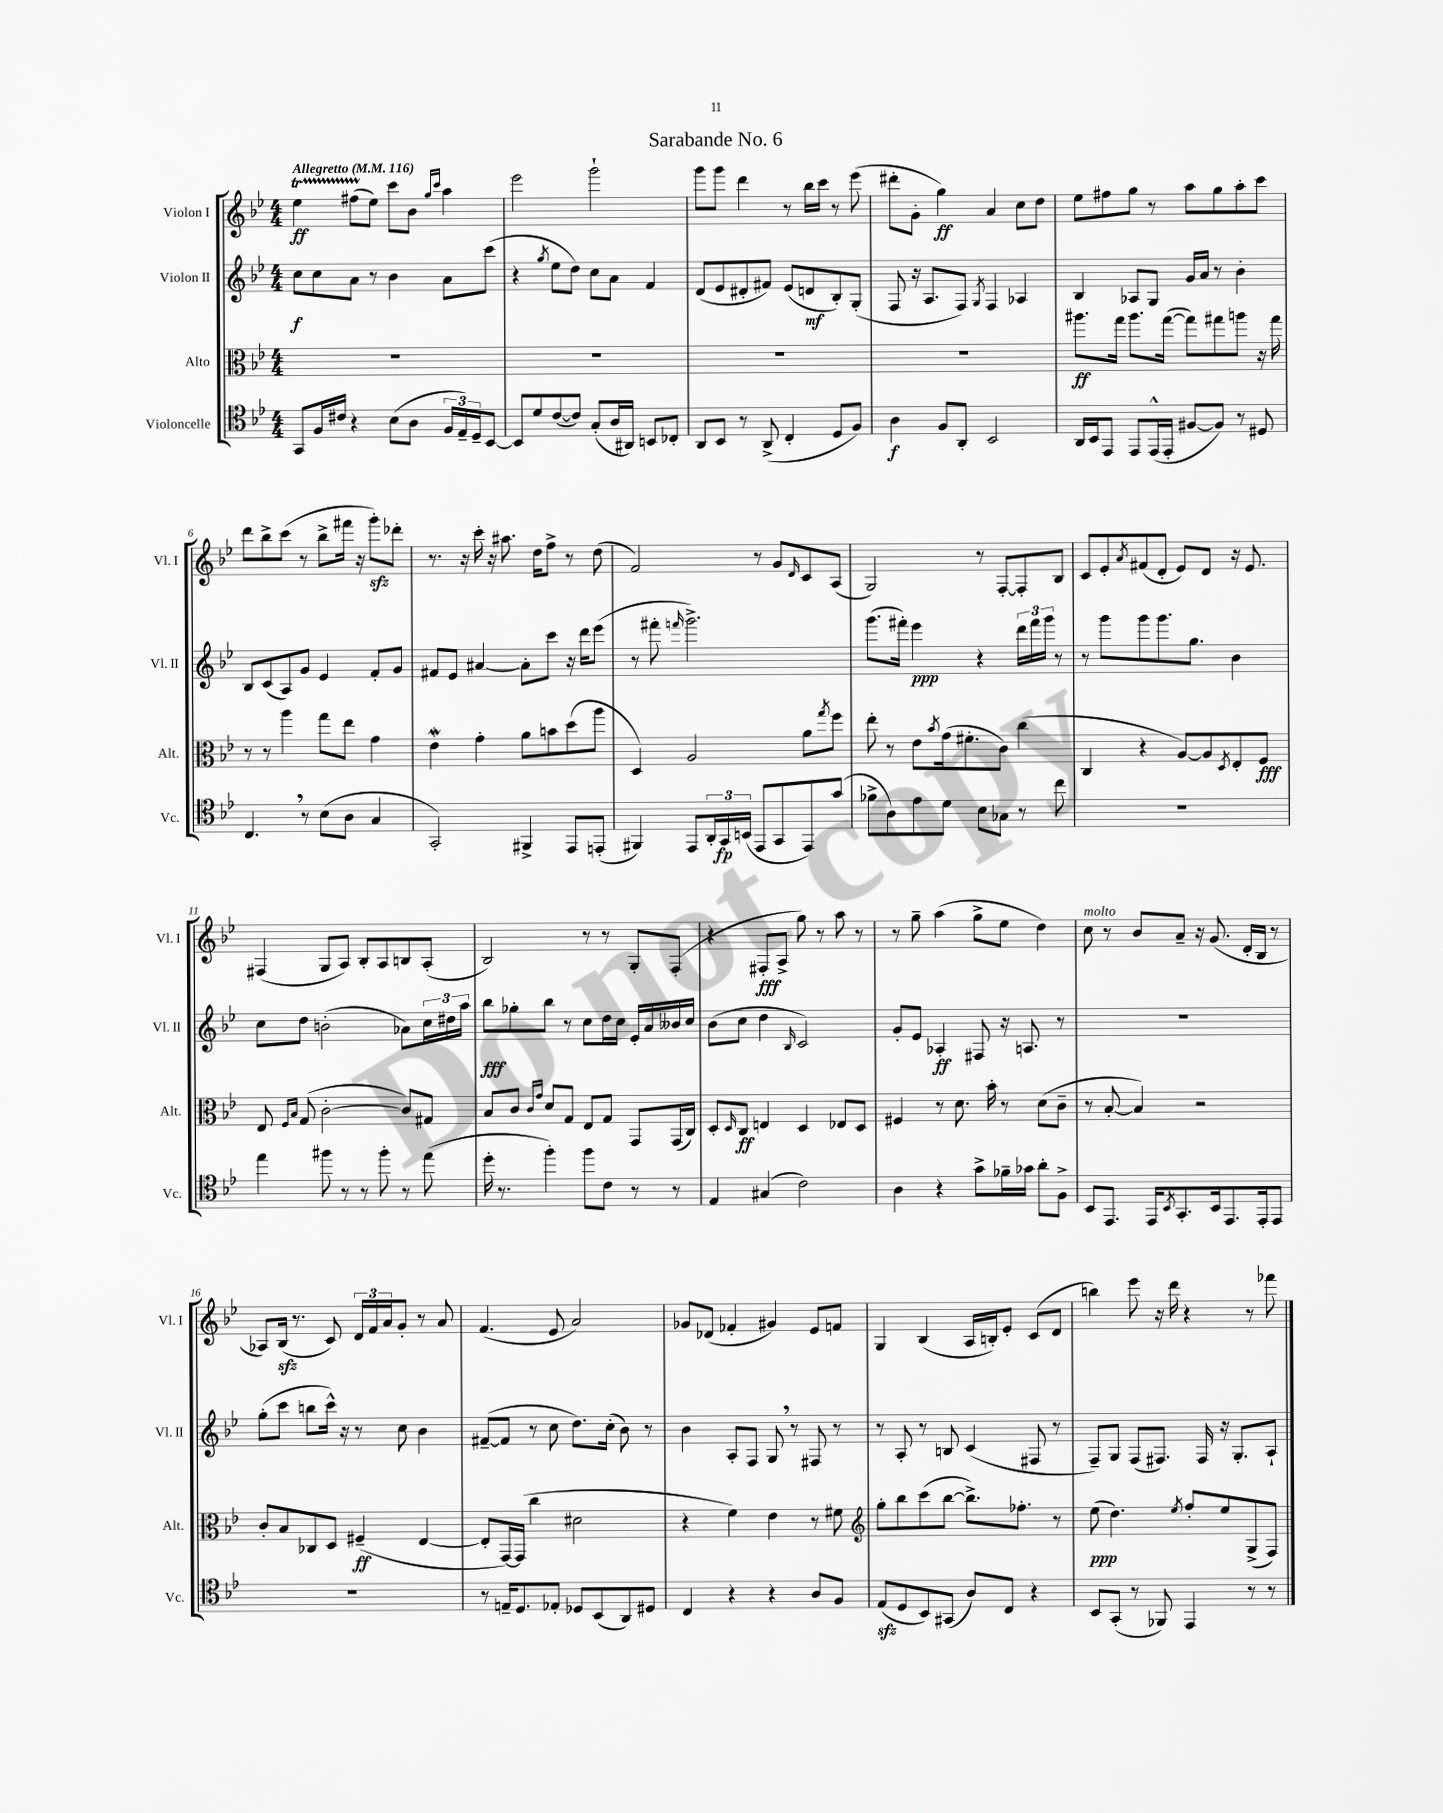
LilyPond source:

\header { title = "Sarabande No. 6" }
<<
\new StaffGroup <<
\new Staff = "s0" \with { instrumentName = "Violon I" shortInstrumentName = "Vl. I" } {
    \clef treble \key bes \major \numericTimeSignature \time 4/4 \tempo "Allegretto" 4 = 116
    ees''4\startTrillSpan\ff fis''8( ees''8\stopTrillSpan) c'''8 bes'8 \grace { g''16 c'''16 } a''4 |
    ees'''2 g'''2-! |
    g'''8 g'''8 d'''4 r8 bes''16 c'''16 r8 ees'''8( |
    dis'''8-. g'8-. g''4\ff) a'4 c''8 d''8 |
    ees''8 fis''8 g''8 r8 a''8 g''8 a''8-. c'''8 |
    d'''8 bes''8-> c'''8( r8 bes''8-> fis'''16 r16 g'''8-.\sfz) des'''8-. |
    r8. r16 c'''16-. r16 ais''8. d''16 f''8-> r8 d''8( |
    f'2) r8 g'8 \grace { d'16 } c'8 a8( |
    g2) r8 f8~-. f8-. bes8 |
    c'8 ees'8-. \acciaccatura { a'8 } fis'8( d'8-. ees'8) d'8 r16 ees'8. |
    fis4( g8 a8) bes8-. a8 b8 a8-.( |
    bes2) r8 r8 g8-. f8-.( |
    r4 fis8-.\fff a8-> g''8) r8 a''8 r8 |
    r8 g''8-- a''4( g''8-> ees''8 d''4) |
    c''8^\markup { \italic "molto" } r8 bes'8 a'8-- r16 g'8.( d'16-. bes16 r8 |
    aes8) bes16\sfz( r8. c'8) \tuplet 3/2 { d'16 f'16 a'16 } g'8-. r8 a'8 |
    f'4.( ees'8 a'2) |
    ges'8 des'8( fes'4-. gis'4) ees'8 f'8 |
    g4 bes4( a16 b16-.) ees'8-. c'8( d'8 |
    b''4) ees'''8 r16 d'''16 r4 r8 fes'''8 \bar "|." |
}
\new Staff = "s1" \with { instrumentName = "Violon II" shortInstrumentName = "Vl. II" } {
    \clef treble \key bes \major \numericTimeSignature \time 4/4
    c''8\f c''8 a'8 r8 bes'4 a'8 c'''8( |
    r4 \acciaccatura { g''8 } ees''8 d''8) c''8 a'8 f'4 |
    d'8( ees'8 dis'8-. fis'8) ees'8( d'8\mf bes8-.) g8-.( |
    f8 r16 a8. f8) \acciaccatura { g8 } f4 aes4 |
    bes4 aes8 g8 g'16 a'16 r8 bes'4-. |
    bes8 c'8( a8) g'8 ees'4 f'8-. g'8 |
    fis'8 ees'8 ais'4~ ais'8-. c'''8 r16 d'''16 ees'''8( |
    r8 fis'''8-. \grace { f'''16 } g'''2.->) |
    g'''8.( fis'''16-.) ees'''4\ppp r4 \tuplet 3/2 { d'''16 fis'''16 g'''16 } r8 |
    r8 g'''8 g'''8 g'''8. g''8. bes'4 |
    c''8 d''8 b'2-.( aes'8) \tuplet 3/2 { c''16 dis''16 a''16 } |
    bes''8\fff ges''8-. bes''8 r8 c''8 d''16 c''16 ees'16-. a'16 beses'16 c''16 |
    bes'8( c''8 d''4 \grace { bes16 } c'2) |
    g'8-. ees'8 aes4-.\ff fis8 r16 a8. r8 |
    R1 |
    g''8-.( c'''8 b''8 c'''16-^) r16 r8 c''8 bes'4 |
    fis'8~--( fis'8 r8 c''8 d''8.) c''16-.( bes'8) r8 |
    bes'4 a8-. f8 g8 \breathe r8 fis8 r8 |
    r8 a8-. r8 b8 c'4( fis8 r8 |
    f8--) g8 f8( fis8.) fis16 r16 g8.-. a8-! \bar "|." |
}
\new Staff = "s2" \with { instrumentName = "Alto" shortInstrumentName = "Alt." } {
    \clef alto \key bes \major \numericTimeSignature \time 4/4
    R1 |
    R1 |
    R1 |
    R1 |
    ais''8.\ff g''16 ais''8. g''16~( g''8) gis''8 a''8 r16 gis''16 |
    r8 r8 a''4 g''8 ees''8 g'4 |
    ees'4\mordent g'4-. a'8 b'8 d''8( a''8 |
    d4) a2 a'8 \acciaccatura { g''8 } f''8 |
    ees''8-. r8 ees'8 \acciaccatura { bes'8 } g'16( fis'8.-. c'8) c''4( |
    c4 r4 a8~) a8 \acciaccatura { d8 } ees8-. f8\fff |
    ees8 \grace { f16 bes16 } g8( c'2~-. c'8) gis8 |
    bes8 c'8 \grace { c'16 g'16 } d'8 g8 ees8 g8 g,8 g,16( c16) |
    d8-. \grace { d16 } c8\ff e4 d4 ees8 d8 |
    fis4 r8 d'8. bes'16-. r8 d'8( c'8-- |
    r8 bes8~-. bes4) r2 |
    c'8-. bes8 ces8 d8 fis4--\ff( ees4~ |
    ees8-. g,16~) g,16( c''4 dis'2 |
    r4 f'4) ees'4 r8 fis'8 |
    \clef treble g''8-. bes''8 c'''8( bes''8~ bes''8.->) fes''8.-. r8 |
    ees''8\ppp( d''4.) \acciaccatura { ees''8 } f''8-. ees''8 g8->( f8) \bar "|." |
}
\new Staff = "s3" \with { instrumentName = "Violoncelle" shortInstrumentName = "Vc." } {
    \clef tenor \key bes \major \numericTimeSignature \time 4/4
    g,8 f16 cis'16 r4 bes8( a8 \tuplet 3/2 { f16 ees16--) d16-- } bes,8~ |
    bes,8 d'8 c'8~( c'8) g8-.( a16 ais,16) b,8 ces8-. |
    a,8 bes,8 r8 a,8->( c4-. d8 f8) |
    a4\f f8 a,8-. bes,2 |
    a,16 bes,16 ees,8 ees,8 ees,16-^( ees,16-. fis8~ fis8) r8 dis8 |
    c4. \breathe r8 bes8( a8 g4 |
    g,2-.) fis,4-> ees,8 e,8-.( |
    fis,4) ees,8 \tuplet 3/2 { a,16-. g,16\fp b,16( } ees,8 g,8 ees,8) g'8( |
    fes'8-> a8) ees'8 d'8 bes8 ges8 r8 c''8 |
    R1 |
    ees''4 fis''8 r8 r8 fis''8-. r8 ees''8( |
    d''16-. r8. f''4-.) f''8 c'8 r8 r8 |
    ees4 gis4( c'2) |
    a4 r4 g'8-> fes'16-- ges'16 a'8-. f8-> |
    bes,8 ees,8. ees,16 \acciaccatura { bes,8 } g,8.-. bes,16 ees,8. ees,16-. ees,8 |
    R1 |
    r8 e16-- d8. ees8-. des8 bes,8( a,8) dis8 |
    c4 r4 r4 a8 f8 |
    ees8\sfz( d8 bes,8) gis,8( a8) c8 r4 |
    bes,8 g,8-.( r8 fes,8) ees,4 r8 r8 \bar "|." |
}
>>
>>
